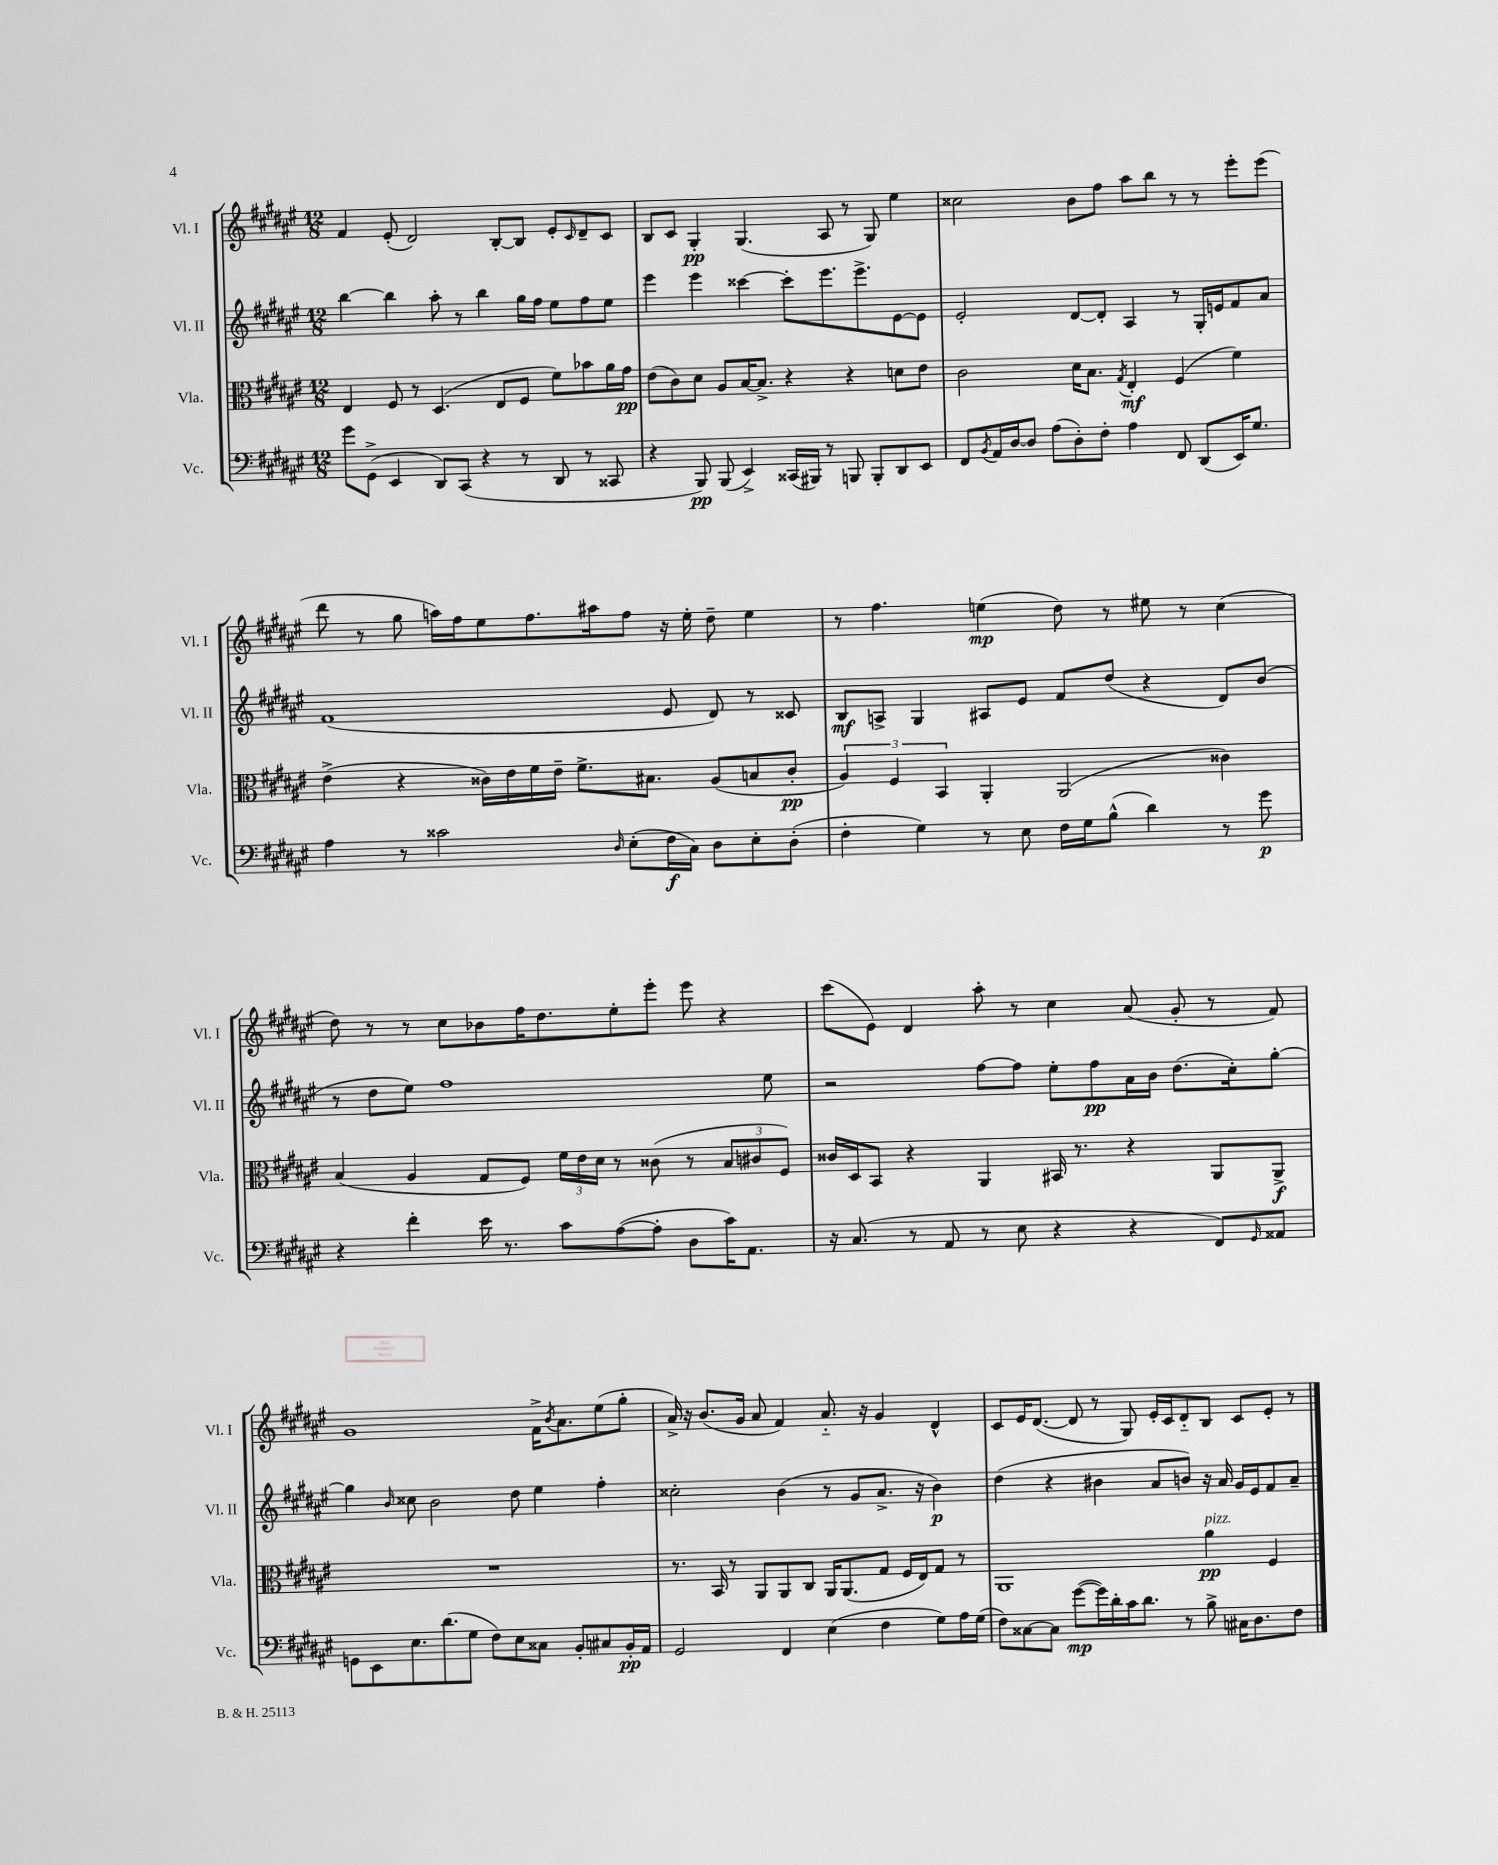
<<
\new StaffGroup <<
\new Staff = "s0" \with { instrumentName = "Vl. I" shortInstrumentName = "Vl. I" } {
    \clef treble \key fis \major \numericTimeSignature \time 12/8
    fis'4 eis'8-.( dis'2) b8~-. b8 eis'8-. \grace { cis'16 } dis'8-- cis'8 |
    b8 cis'8 gis4-.\pp gis4.( ais8 r8 gis8) eis''4 |
    cisis''2 b'8 fis''8 ais''8 b''8 r8 r8 eis'''8-. eis'''8( |
    dis'''8 r8 gis''8 a''16) fis''16 eis''8 fis''8. ais''16 fis''8 r16 eis''16-. dis''8-- eis''4 |
    r8 fis''4. e''4\mp( dis''8) r8 eis''8 r8 cis''4( |
    dis''8) r8 r8 cis''8 bes'8 fis''16 dis''8. eis''8-. eis'''8-. eis'''8 r4 |
    cis'''8( eis'8) dis'4 ais''8-. r8 cis''4 ais'8( gis'8-. r8 fis'8) |
    gis'1 fis'16-> \acciaccatura { b'8 } ais'8. eis''8( gis''8-. |
    ais'16->) r16 b'8.( gis'16 ais'8 fis'4) ais'8.-_ r16 gis'4 dis'4-^ |
    cis'8 eis'16 dis'8.~( dis'8 r8 gis8) eis'16-. cis'16 dis'8-_ b8 cis'8 eis'8-. r8 \bar "|." |
}
\new Staff = "s1" \with { instrumentName = "Vl. II" shortInstrumentName = "Vl. II" } {
    \clef treble \key fis \major \numericTimeSignature \time 12/8
    b''4~ b''4 ais''8-. r8 b''4 gis''16 fis''16 eis''8 fis''8 eis''8 |
    eis'''4 eis'''4 cisis'''4~ cisis'''8-. eis'''8. eis'''8.-> eis'8~ eis'8 |
    eis'2-. dis'8~ dis'8-. ais4 r8 gis16-. e'16 fis'8 ais'8 |
    fis'1( eis'8 dis'8) r8 cisis'8 |
    b8\mf a8-> gis4 ais8 eis'8 fis'8 dis''8( r4 dis'8) b'8( |
    r8 dis''8 eis''8) fis''1 eis''8 |
    r2 fis''8~ fis''8 eis''8-. fis''8\pp ais'16 b'16 dis''8.( cis''16-.) gis''8~-. |
    gis''4 \grace { b'16 } cisis''8 b'2 dis''8 eis''4 fis''4-. |
    cisis''2-. b'4( r8 gis'8 ais'8.-> r16 b'4\p) |
    dis''4( r4 bis'4 ais'8 b'8) r16 ais'16 gis'16 eis'16 fis'8 ais'8-- \bar "|." |
}
\new Staff = "s2" \with { instrumentName = "Vla." shortInstrumentName = "Vla." } {
    \clef alto \key fis \major \numericTimeSignature \time 12/8
    eis4 fis8 r8 dis4.( eis8 fis8 fis'8) bes'8 ais'16 gis'16\pp |
    eis'8( cis'8) dis'8 ais8 b16~ b8.-> r4 r4 d'8 eis'8 |
    cis'2 dis'16 b8. \acciaccatura { gis8 } eis4-.\mf fis4( fis'4) |
    eis'4->( r4 cisis'16) eis'16 fis'16 eis'16-- fis'8.-> bis8. ais8( b8 cisis'8-.\pp |
    \tuplet 3/2 { ais4) fis4 b,4 } ais,4-. ais,2( cisis'4) |
    b4( ais4 gis8 fis8) \tuplet 3/2 { fis'16 eis'16 dis'16 } r8 cisis'8( r8 \tuplet 3/2 { b8 cis'8 fis8) } |
    cisis'16 dis16 b,8 r4 ais,4 bis,16 r8. r4 ais,8 ais,8->\f |
    R1. |
    r8. b,16 r8 ais,8 ais,8 cis8 ais,16 ais,8.( gis8 fis16 eis16) gis8 r8 |
    ais,1 ais'4\pp^\markup { \italic "pizz." } fis4 \bar "|." |
}
\new Staff = "s3" \with { instrumentName = "Vc." shortInstrumentName = "Vc." } {
    \clef bass \key fis \major \numericTimeSignature \time 12/8
    gis'8 gis,8->( eis,4 dis,8) cis,8( r4 r8 dis,8 r8 cisis,8 |
    r4 b,,8\pp) b,,8( eis,4->) cisis,16( bis,,16) r8 b,,8 b,,8-. dis,8 eis,8 |
    fis,8 \acciaccatura { b,8 } ais,16 dis16~ dis8 ais8( dis8-.) fis8-. ais4 fis,8 dis,8( eis,16) gis8. |
    ais4 r8 cisis'2 \grace { dis16 } eis8-.( fis16\f cis16) dis8 eis8-. dis8-.( |
    fis4-. gis4) r8 eis8 fis16 gis16 b8-^( dis'4) r8 gis'8\p |
    r4 fis'4-. eis'16 r8. cis'8 ais8~( ais8-. dis8 cis'16) ais,8. |
    r16 cis8.( r8 ais,8 r8 eis8 r4 r4 fis,8) \grace { gis,16 } aisis,8 |
    g,8 eis,8 eis8. dis'8.( gis8 fis8) eis8 cisis8 b,8-. cis8 b,16-.\pp ais,16 |
    gis,2 fis,4 eis4( fis4 gis8) ais16 gis16( |
    fis8) cisis8~ cisis8 gis'8~\mp( gis'16) dis'16-. cis'16 dis'8. r8 b8-> cis16 dis8. fis8 \bar "|." |
}
>>
>>
\layout { \context { \Score \remove "Bar_number_engraver" } }
